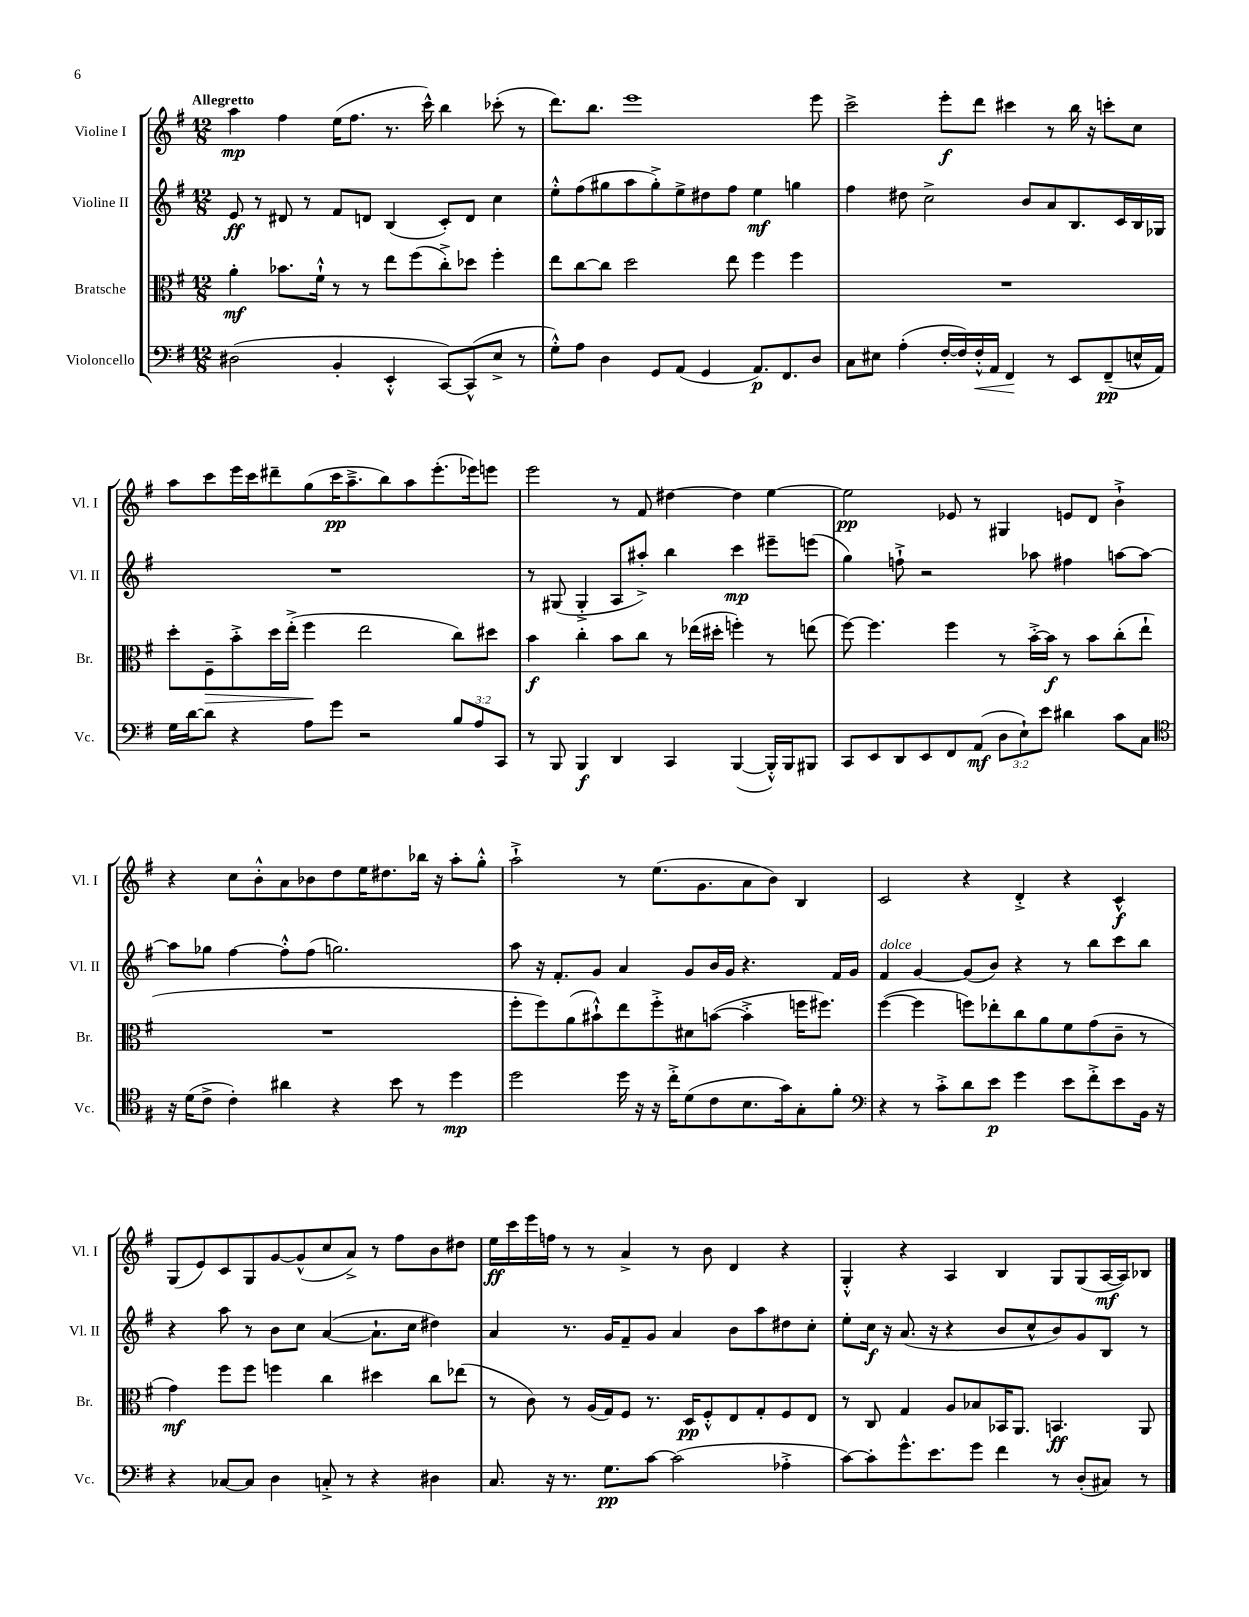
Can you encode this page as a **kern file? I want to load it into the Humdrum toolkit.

**kern	**dynam	**kern	**dynam	**kern	**dynam	**kern	**dynam
*part4	*part4	*part3	*part3	*part2	*part2	*part1	*part1
*staff4	*staff4	*staff3	*staff3	*staff2	*staff2	*staff1	*staff1
*I"Violoncello	*	*I"Bratsche	*	*I"Violine II	*	*I"Violine I	*
*I'Vc.	*	*I'Br.	*	*I'Vl. II	*	*I'Vl. I	*
*clefF4	*	*clefC3	*	*clefG2	*	*clefG2	*
*k[f#]	*	*k[f#]	*	*k[f#]	*	*k[f#]	*
*M12/8	*	*M12/8	*	*M12/8	*	*M12/8	*
=1	=1	=1	=1	=1	=1	=1	=1
!	!	!	!	!	!	!LO:TX:a:B:t=Allegretto	!
(2D#X\	.	4a'\	mf	8e/	ff	4aa\	mp
.	.	.	.	8r	.	.	.
.	.	8.b-X\L	.	8d#X/	.	4ff#\	.
.	.	.	.	8r	.	.	.
.	.	16f#`^^\Jk	.	.	.	.	.
4BB'/	.	8r	.	8f#/L	.	(16ee\KL	.
.	.	.	.	.	.	8.ff#\J	.
.	.	8r	.	8dn/J	.	.	.
4EE'^^/	.	8ee\L	.	(4B/	.	8.r	.
.	.	(8ff#\	.	.	.	.	.
.	.	.	.	.	.	16ccc^^\)	.
[8CC/L)	.	8cc'^\)	.	8c'/L)	.	4bb\	.
(8CC^^/]	.	8dd-X\J	.	8d/J	.	.	.
8E^/J	.	4ff#'\	.	4cc\	.	(8ccc-X'\	.
8r	.	.	.	.	.	8r	.
=2	=2	=2	=2	=2	=2	=2	=2
8G'^^\L)	.	8ee\L	.	8ee'^^\L	.	8.ddd\L)	.
8A\J	.	[8cc\	.	(8ff#\	.	.	.
.	.	.	.	.	.	8.bb\J	.
4D\	.	8cc\J]	.	8gg#X\	.	.	.
.	.	2dd\	.	8aa\	.	1eee	.
8GG/L	.	.	.	8gg#'^\)	.	.	.
(8AA/J	.	.	.	8ee^\	.	.	.
4GG/	.	.	.	8dd#X\	.	.	.
.	.	8ee\	.	8ff#\J	.	.	.
8.AA/L)	p	4ff#\	.	4ee\	mf	.	.
8.FF#/	.	.	.	.	.	.	.
.	.	4ff#\	.	4ggn\	.	.	.
8D/J	.	.	.	.	.	8eee\	.
=3	=3	=3	=3	=3	=3	=3	=3
8C\L	.	1.r	.	4ff#\	.	2ccc^\	.
8E#X\J	.	.	.	.	.	.	.
(4A'\	.	.	.	8dd#X\	.	.	.
.	.	.	.	2cc^\	.	.	.
[16F#'/LL	.	.	.	.	.	8eee'\L	f
16F#/])	.	.	.	.	.	.	.
!	!LO:HP:b	!	!	!	!	!	!
16F#'^^/	<	.	.	.	.	8ddd\J	.
16AA/JJ	.	.	.	.	.	.	.
4FF#/	.	.	.	.	.	4ccc#X\	.
.	.	.	.	8b/L	.	.	.
8r	[	.	.	8a/	.	8r	.
8EE/L	.	.	.	8.B/	.	16bb\	.
.	.	.	.	.	.	16r	.
(8FF#~/	pp	.	.	.	.	8cccn'\L	.
.	.	.	.	16c/L	.	.	.
16En^^/L	.	.	.	16B/	.	8cc\J	.
16AA/JJ)	.	.	.	16G-X/JJ	.	.	.
!!LO:LB:g=z
=4	=4	=4	=4	=4	=4	=4	=4
16G\LL	.	8dd'\L	.	1.r	.	8aa\L	.
[16d\J	.	.	.	.	.	.	.
!	!	!	!LO:HP:b	!	!	!	!
8d\J]	.	8F#~\	>	.	.	8ccc\	.
4r	.	8b'^\	.	.	.	16eee\L	.
.	.	.	.	.	.	16ccc\J	.
.	.	16dd\L	.	.	.	8ddd#X~\	.
.	.	(16ee'^\JJ	.	.	.	.	.
8A\L	.	4ff#\	.	.	.	(8gg\	.
8g\J	.	.	.	.	.	16ccc\K	pp
.	.	.	.	.	.	8.aa~^\	.
2r	.	2ee\	]	.	.	.	.
.	.	.	.	.	.	8bb\)	.
.	.	.	.	.	.	8aa\	.
.	.	.	.	.	.	(8.eee'\	.
12B/L	.	8cc\L)	.	.	.	.	.
.	.	.	.	.	.	16eee-X\k)	.
12A/	.	.	.	.	.	.	.
.	.	8dd#X\J	.	.	.	8eeen\J	.
12CC/J	.	.	.	.	.	.	.
=5	=5	=5	=5	=5	=5	=5	=5
8r	.	4b\	f	8r	.	2eee\	.
8BBB/	.	.	.	(8G#X/	.	.	.
4BBB/	f	4cc'\	.	4G#'^/	.	.	.
4DD/	.	8b\L	.	8A/L	.	8r	.
.	.	8cc\J	.	8aa#X'^/J)	.	8f#/	.
4CC/	.	8r	.	4bb\	.	[4dd#X\	.
.	.	(16ee-X\LL	.	.	.	.	.
.	.	16dd#X'\JJ	.	.	.	.	.
([4BBB/	.	4ffn'\)	.	4ccc\	mp	4dd#\]	.
16BBB'^^/LL])	.	8r	.	8eee#X~\L	.	[4ee\	.
16BBB/J	.	.	.	.	.	.	.
8BBB#X/J	.	(8een\	.	(8eeen\J	.	.	.
=6	=6	=6	=6	=6	=6	=6	=6
8CC/L	.	[8ff#\)	.	4gg\)	.	2ee\]	pp
8EE/	.	4.ff#\]	.	.	.	.	.
8DD/	.	.	.	8ffn`^\	.	.	.
8EE/	.	.	.	2r	.	.	.
8FF#/	.	4ff#\	.	.	.	8e-X/	.
(8AA/J	mf	.	.	.	.	8r	.
12D\L	.	8r	.	.	.	4G#X/	.
12E`\)	.	.	.	.	.	.	.
.	.	[16b'^\LL	.	8aa-X\	.	.	.
12e\J	.	.	.	.	.	.	.
.	.	16b\JJ]	f	.	.	.	.
4d#X\	.	8r	.	4ff#X\	.	8en/L	.
.	.	8b\L	.	.	.	8d/J	.
8c\L	.	(8cc'\	.	[8aan\L	.	4b`^\	.
8C\J	.	8ee`\J	.	8aa\J_	.	.	.
!!LO:LB:g=z
=7	=7	=7	=7	=7	=7	=7	=7
*clefC4	*	*	*	*	*	*	*
16r	.	1.r	.	8aa\L]	.	4r	.
(16d\KL	.	.	.	.	.	.	.
8c^\J	.	.	.	8gg-X\J	.	.	.
4c'\)	.	.	.	[4ff#\	.	8cc\L	.
.	.	.	.	.	.	8b'^^\	.
4a#X\	.	.	.	8ff#'^^\L]	.	8a\	.
.	.	.	.	(8ff#\J	.	8b-X\	.
4r	.	.	.	2.ggn\)	.	8dd\	.
.	.	.	.	.	.	16ee\K	.
.	.	.	.	.	.	8.dd#X\	.
8b\	.	.	.	.	.	.	.
8r	.	.	.	.	.	16bb-X\Jk	.
.	.	.	.	.	.	16r	.
4dd\	mp	.	.	.	.	8aa'\L	.
.	.	.	.	.	.	8gg'^^\J	.
=8	=8	=8	=8	=8	=8	=8	=8
2dd\	.	8ff#'\L	.	8aa\	.	2aa`^\	.
.	.	8ff#\)	.	16r	.	.	.
.	.	.	.	8.f#'/L	.	.	.
.	.	(8a\	.	.	.	.	.
.	.	8b#X`^^\)	.	8g/J	.	.	.
16dd\	.	8ee\	.	4a/	.	8r	.
16r	.	.	.	.	.	.	.
16r	.	8ff#'^\	.	.	.	(8.ee\L	.
16cc'^\KL	.	.	.	.	.	.	.
(8d\	.	8d#X\	.	8g/L	.	.	.
.	.	.	.	.	.	8.g\	.
8c\	.	([8bn\J	.	16b/L	.	.	.
.	.	.	.	16g/JJ	.	.	.
8.B\	.	4b'^\]	.	4.r	.	8a\	.
.	.	.	.	.	.	8b\J)	.
16g\k)	.	.	.	.	.	.	.
8G'\	.	16ffn\KL	.	.	.	4B/	.
.	.	8.ff#X\J)	.	.	.	.	.
8f#'\J	.	.	.	16f#/LL	.	.	.
.	.	.	.	16g/JJ	.	.	.
=9	=9	=9	=9	=9	=9	=9	=9
*clefF4	*	*	*	*	*	*	*
!	!	!	!	!LO:TX:a:i:t=dolce	!	!	!
4r	.	([4ff#\	.	4f#/	.	2c/	.
8r	.	4ff#\]	.	[4g/	.	.	.
8c'^\L	.	.	.	.	.	.	.
8d\	.	8ffn\L)	.	(8g/L]	.	4r	.
8e\J	p	8ee-X'\	.	8b/J)	.	.	.
4g\	.	8cc\	.	4r	.	4d'^/	.
.	.	8a\	.	.	.	.	.
8e\L	.	8f#\	.	8r	.	4r	.
8f#'^\	.	(8g\	.	8bb\L	.	.	.
8e\	.	8c~\J	.	8ccc\	.	4c^^/	f
16BB\Jk	.	8r	.	8bb\J	.	.	.
16r	.	.	.	.	.	.	.
!!LO:LB:g=z
=10	=10	=10	=10	=10	=10	=10	=10
4r	.	4g\)	mf	4r	.	(8G/L	.
.	.	.	.	.	.	8e/)	.
[8C-X/L	.	8ff#\L	.	8aa\	.	8c/	.
8C-/J]	.	8ff#\J	.	8r	.	8G/	.
4D\	.	4ffn\	.	8b\L	.	[8g/	.
.	.	.	.	8cc\J	.	(8g^^/]	.
8Cn'^/	.	4cc\	.	([4a/	.	8cc/	.
8r	.	.	.	.	.	8a^/J)	.
4r	.	4dd#X\	.	8.a`\L]	.	8r	.
.	.	.	.	.	.	8ff#\L	.
.	.	.	.	16cc\Jk	.	.	.
4D#X\	.	8cc\L	.	4dd#X\)	.	8b\	.
.	.	(8ee-X\J	.	.	.	8dd#X\J	.
=11	=11	=11	=11	=11	=11	=11	=11
8.C/	.	8r	.	4a/	.	16ee\LL	ff
.	.	.	.	.	.	16ccc\	.
.	.	8c\)	.	.	.	16eee\	.
16r	.	.	.	.	.	16ffn\JJ	.
8.r	.	8r	.	8.r	.	8r	.
.	.	(16A/LL	.	.	.	8r	.
8.G\L	pp	16G/J)	.	16g/KL	.	.	.
.	.	8F#/J	.	8f#~/	.	4a^/	.
[8c\J	.	8.r	.	8g/J	.	.	.
(2c\]	.	.	.	4a/	.	8r	.
.	.	16D/KL	pp	.	.	.	.
.	.	8F#'^^/	.	.	.	8b\	.
.	.	8E/	.	8b\L	.	4d/	.
.	.	8G'/	.	8aa\	.	.	.
4A-X'^\	.	8F#/	.	8dd#X\	.	4r	.
.	.	8E/J	.	8cc'\J	.	.	.
=12	=12	=12	=12	=12	=12	=12	=12
[8c\L)	.	8r	.	8ee'\L	.	4G'^^/	.
8c'\]	.	8C/	.	16cc\Jk	f	.	.
.	.	.	.	16r	.	.	.
8.g^^\	.	4G/	.	(8.a/	.	4r	.
8.e\	.	.	.	16r	.	.	.
.	.	8A/L	.	4r	.	4A/	.
8g\J	.	8B-X/	.	.	.	.	.
4f#\	.	16BB-X/K	.	8b/L	.	4B/	.
.	.	8.AA/J	.	.	.	.	.
.	.	.	.	8cc^^/	.	.	.
8r	.	4.BBn/	ff	8b/)	.	8G/L	.
(8D'/L	.	.	.	8g/	.	(8G/	.
8C#X/J)	.	.	.	8B/J	.	[16A/L	mf
.	.	.	.	.	.	16A/J])	.
8r	.	8AA/	.	8r	.	8B-X/J	.
==	==	==	==	==	==	==	==
*-	*-	*-	*-	*-	*-	*-	*-
